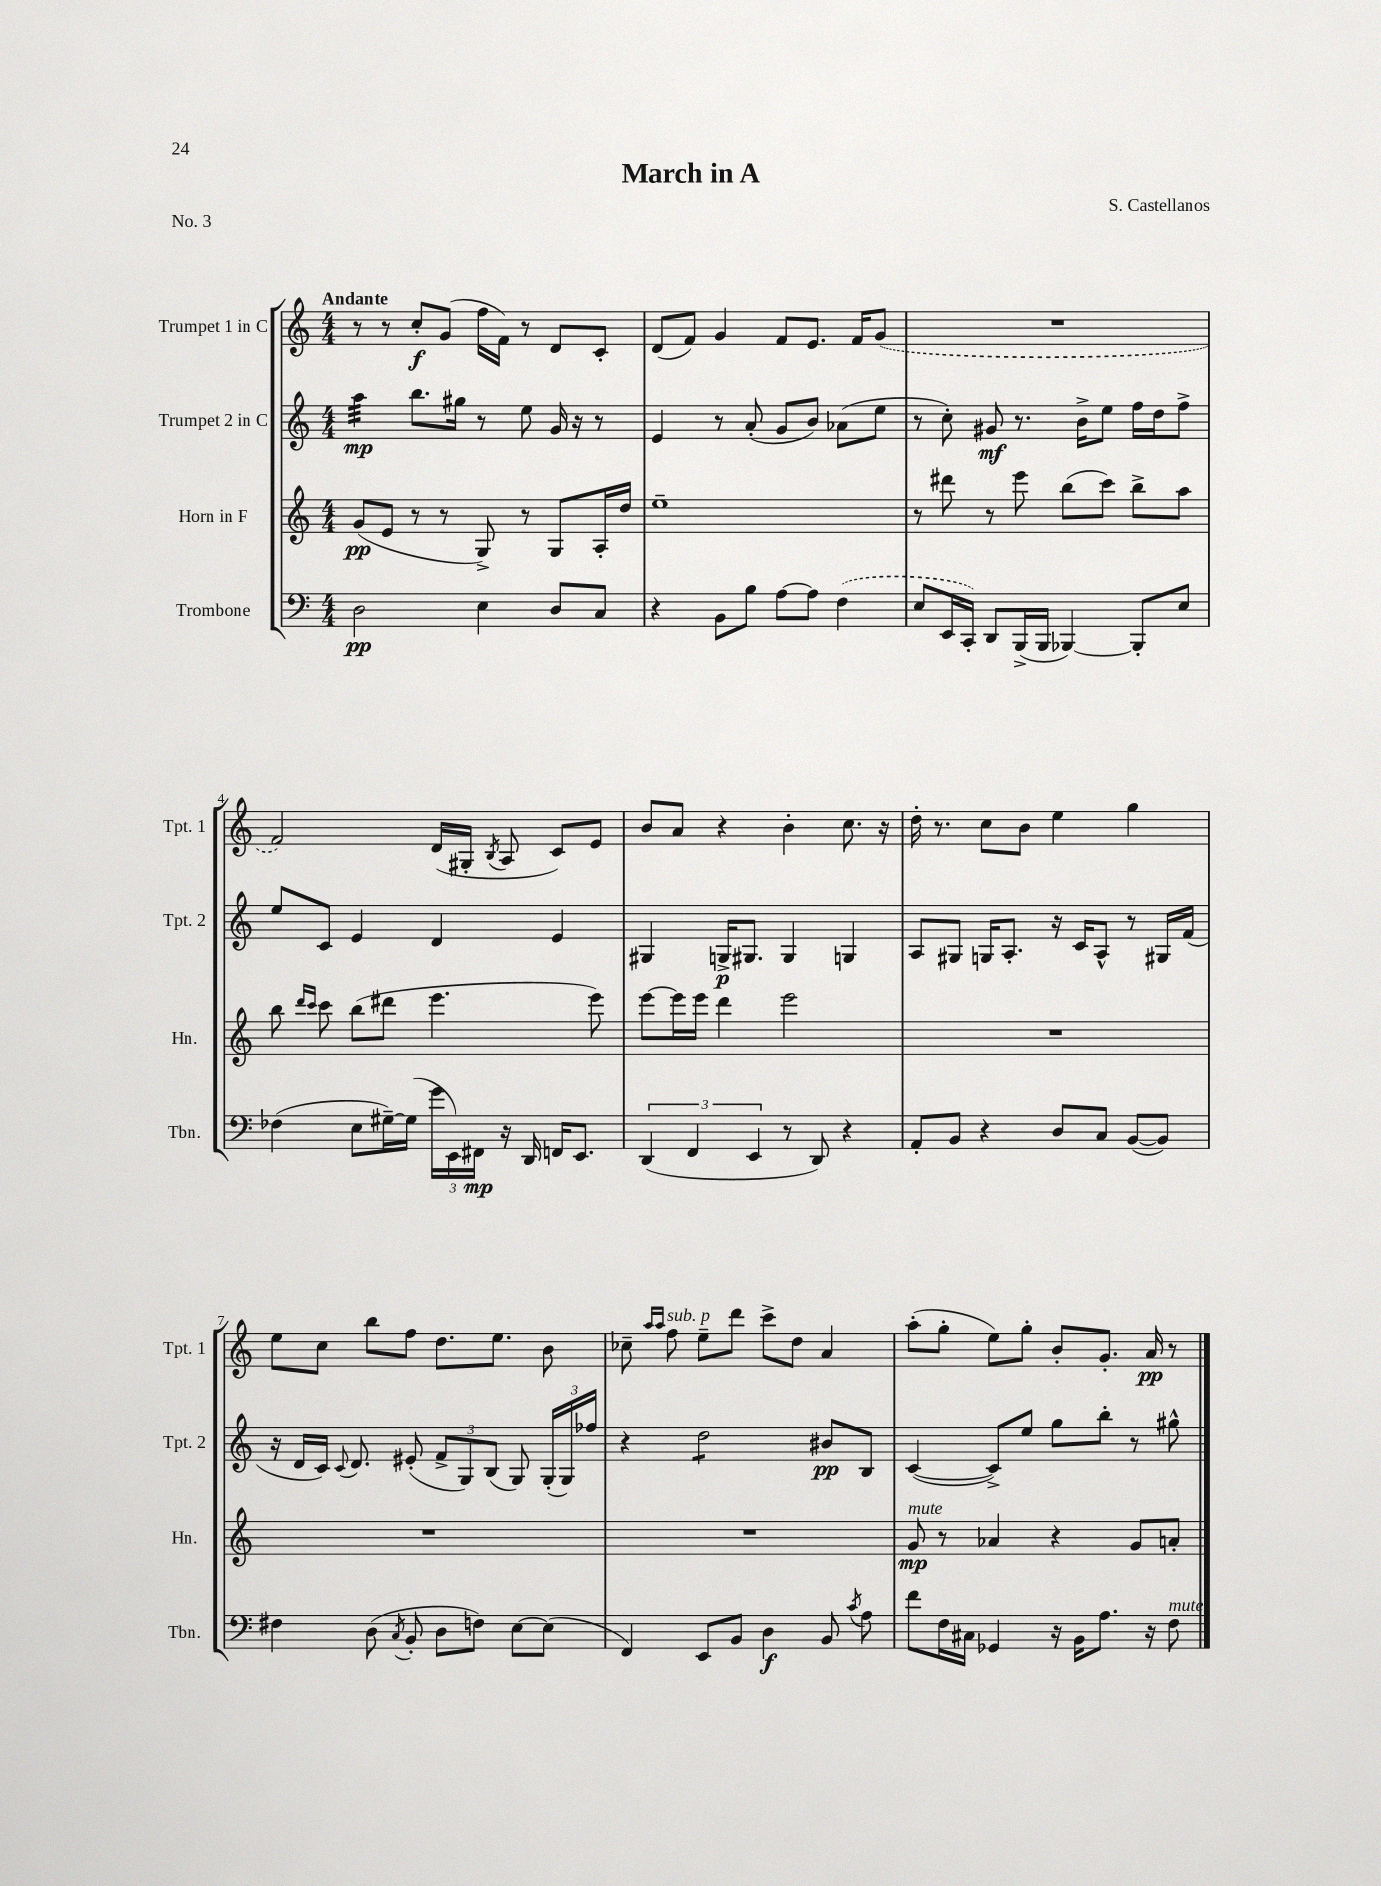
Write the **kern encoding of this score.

**kern	**dynam	**kern	**dynam	**kern	**dynam	**kern	**dynam
*part4	*part4	*part3	*part3	*part2	*part2	*part1	*part1
*staff4	*staff4	*staff3	*staff3	*staff2	*staff2	*staff1	*staff1
*I"Trombone	*	*I"Horn in F	*	*I"Trumpet 2 in C	*	*I"Trumpet 1 in C	*
*I'Tbn.	*	*I'Hn.	*	*I'Tpt. 2	*	*I'Tpt. 1	*
*clefF4	*	*clefG2	*	*clefG2	*	*clefG2	*
*k[]	*	*k[]	*	*k[]	*	*k[]	*
*M4/4	*	*M4/4	*	*M4/4	*	*M4/4	*
=1	=1	=1	=1	=1	=1	=1	=1
!	!	!	!	!	!	!LO:TX:a:B:t=Andante	!
*	*	*	*	*tremolo	*	*	*
2D\	pp	(8g/L	pp	32aa\LLL	mp	8r	.
.	.	.	.	32aa\	.	.	.
.	.	.	.	32aa\	.	.	.
.	.	.	.	32aa\	.	.	.
.	.	8e/J	.	32aa\	.	8r	.
.	.	.	.	32aa\	.	.	.
.	.	.	.	32aa\	.	.	.
.	.	.	.	32aa\JJJ	.	.	.
*	*	*	*	*Xtremolo	*	*	*
.	.	8r	.	8.bb\L	.	8cc'/L	f
.	.	8r	.	.	.	(8g/J	.
.	.	.	.	16gg#X\Jk	.	.	.
4E\	.	8G^/)	.	8r	.	16ff\LL	.
.	.	.	.	.	.	16f\JJ)	.
.	.	8r	.	8ee\	.	8r	.
8D/L	.	8G/L	.	16g/	.	8d/L	.
.	.	.	.	16r	.	.	.
8C/J	.	16A'/L	.	8r	.	8c'/J	.
.	.	16dd/JJ	.	.	.	.	.
=2	=2	=2	=2	=2	=2	=2	=2
4r	.	1ee~	.	4e/	.	(8d/L	.
.	.	.	.	.	.	8f/J)	.
8BB\L	.	.	.	8r	.	4g/	.
8B\J	.	.	.	(8a'/	.	.	.
[8A\L	.	.	.	8g/L	.	8f/L	.
8A\J]	.	.	.	8b/J)	.	8.e/J	.
(4F\	.	.	.	(8a-X\L	.	.	.
.	.	.	.	.	.	16f/KL	.
.	.	.	.	8ee\J	.	(8g/J	.
=3	=3	=3	=3	=3	=3	=3	=3
8E/L	.	8r	.	8r	.	1r	.
16EE/L	.	8ddd#X\	.	8cc'\)	.	.	.
16CC'/JJ)	.	.	.	.	.	.	.
8DD/L	.	8r	.	8g#X/	mf	.	.
(16BBB^/L	.	8eee\	.	8.r	.	.	.
16BBB/JJ	.	.	.	.	.	.	.
[4BBB-X/)	.	(8bb\L	.	.	.	.	.
.	.	.	.	16b^\KL	.	.	.
.	.	8ccc\J)	.	8ee\J	.	.	.
8BBB-'/L]	.	8bb^\L	.	16ff\LL	.	.	.
.	.	.	.	16dd\J	.	.	.
8E/J	.	8aa\J	.	8ff^\J	.	.	.
!!LO:LB:g=z
=4	=4	=4	=4	=4	=4	=4	=4
(4F-X\	.	8bb\	.	8ee/L	.	2f/)	.
.	.	16qqddd/LL	.	.	.	.	.
.	.	16qqccc/JJ	.	.	.	.	.
.	.	8ccc\	.	8c/J	.	.	.
8E\L	.	(8bb\L	.	4e/	.	.	.
[16G#X~\L)	.	8ddd#X\J	.	.	.	.	.
(16G#\JJ]	.	.	.	.	.	.	.
24g\LL	.	4.eee\	.	4d/	.	(16d/LL	.
24EE\)	.	.	.	.	.	.	.
.	.	.	.	.	.	16G#X'/JJ	.
24FF#X\JJ	mp	.	.	.	.	.	.
.	.	.	.	.	.	8qB/	.
16r	.	.	.	.	.	8A/	.
16DD/	.	.	.	.	.	.	.
16FFn/KL	.	.	.	4e/	.	8c/L)	.
8.EE/J	.	.	.	.	.	.	.
.	.	8eee\)	.	.	.	8e/J	.
=5	=5	=5	=5	=5	=5	=5	=5
(6DD/	.	[8eee\L	.	4G#X/	.	8b/L	.
.	.	16eee\L]	.	.	.	8a/J	.
6FF/	.	.	.	.	.	.	.
.	.	16eee\JJ	.	.	.	.	.
.	.	4ddd\	.	16Gn^/KL	p	4r	.
.	.	.	.	8.G#X/J	.	.	.
6EE/	.	.	.	.	.	.	.
8r	.	2eee\	.	4G#/	.	4b'\	.
8DD/)	.	.	.	.	.	.	.
4r	.	.	.	4Gn/	.	8.cc\	.
.	.	.	.	.	.	16r	.
=6	=6	=6	=6	=6	=6	=6	=6
8AA'/L	.	1r	.	8A/L	.	16dd'\	.
.	.	.	.	.	.	8.r	.
8BB/J	.	.	.	8G#X/J	.	.	.
4r	.	.	.	16Gn/KL	.	8cc\L	.
.	.	.	.	8.A'/J	.	.	.
.	.	.	.	.	.	8b\J	.
8D/L	.	.	.	16r	.	4ee\	.
.	.	.	.	16c/KL	.	.	.
8C/J	.	.	.	8A^^/J	.	.	.
([8BB/L	.	.	.	8r	.	4gg\	.
8BB/J])	.	.	.	16G#X/LL	.	.	.
.	.	.	.	(16f/JJ	.	.	.
!!LO:LB:g=z
=7	=7	=7	=7	=7	=7	=7	=7
4F#X\	.	1r	.	16r	.	8ee\L	.
.	.	.	.	16d/LL	.	.	.
.	.	.	.	16c/JJ)	.	8cc\J	.
.	.	.	.	8qqc/	.	.	.
.	.	.	.	8.d/	.	.	.
(8D\	.	.	.	.	.	8bb\L	.
8qC/	.	.	.	.	.	.	.
8BB'/	.	.	.	(8e#X'/	.	8ff\J	.
8D\L	.	.	.	12f^/L	.	8.dd\L	.
.	.	.	.	12G/)	.	.	.
8Fn\J)	.	.	.	.	.	.	.
.	.	.	.	(12B/J	.	.	.
.	.	.	.	.	.	8.ee\J	.
[8E\L	.	.	.	8G/)	.	.	.
(8E\J]	.	.	.	(24G'/LL	.	8b\	.
.	.	.	.	24G/)	.	.	.
.	.	.	.	24ff-X/JJ	.	.	.
=8	=8	=8	=8	=8	=8	=8	=8
4FF/)	.	1r	.	4r	.	8cc-X~\	.
.	.	.	.	.	.	16qqaa/LL	.
.	.	.	.	.	.	16qqaa/JJ	.
!	!	!	!	!	!	!LO:TX:a:i:t=sub. p	!
.	.	.	.	.	.	8ff\	.
*	*	*	*	*tremolo	*	*	*
8EE/L	.	.	.	8dd\L	.	8ee~\L	.
8BB/J	.	.	.	8dd\	.	8ddd\J	.
4D\	f	.	.	8dd\	.	8ccc^\L	.
.	.	.	.	8dd\J	.	8dd\J	.
*	*	*	*	*Xtremolo	*	*	*
8BB/	.	.	.	8b#X/L	pp	4a/	.
8qc/	.	.	.	.	.	.	.
8A\	.	.	.	8B/J	.	.	.
=9	=9	=9	=9	=9	=9	=9	=9
!	!	!LO:TX:a:i:t=mute	!	!	!	!	!
8f\L	.	8g/	mp	([4c/	.	(8aa'\L	.
16F\L	.	8r	.	.	.	8gg'\J	.
16C#X\JJ	.	.	.	.	.	.	.
4GG-X/	.	4a-X/	.	8c^/L])	.	8ee\L)	.
.	.	.	.	8ee/J	.	8gg'\J	.
16r	.	4r	.	8gg\L	.	8b'/L	.
16BB\KL	.	.	.	.	.	.	.
8.A\J	.	.	.	8bb'\J	.	8.g'/J	.
.	.	8g/L	.	8r	.	.	.
16r	.	.	.	.	.	16a/	pp
!LO:TX:a:i:t=mute	!	!	!	!	!	!	!
8F\	.	8an'/J	.	8gg#X^^\	.	8r	.
==	==	==	==	==	==	==	==
*-	*-	*-	*-	*-	*-	*-	*-
